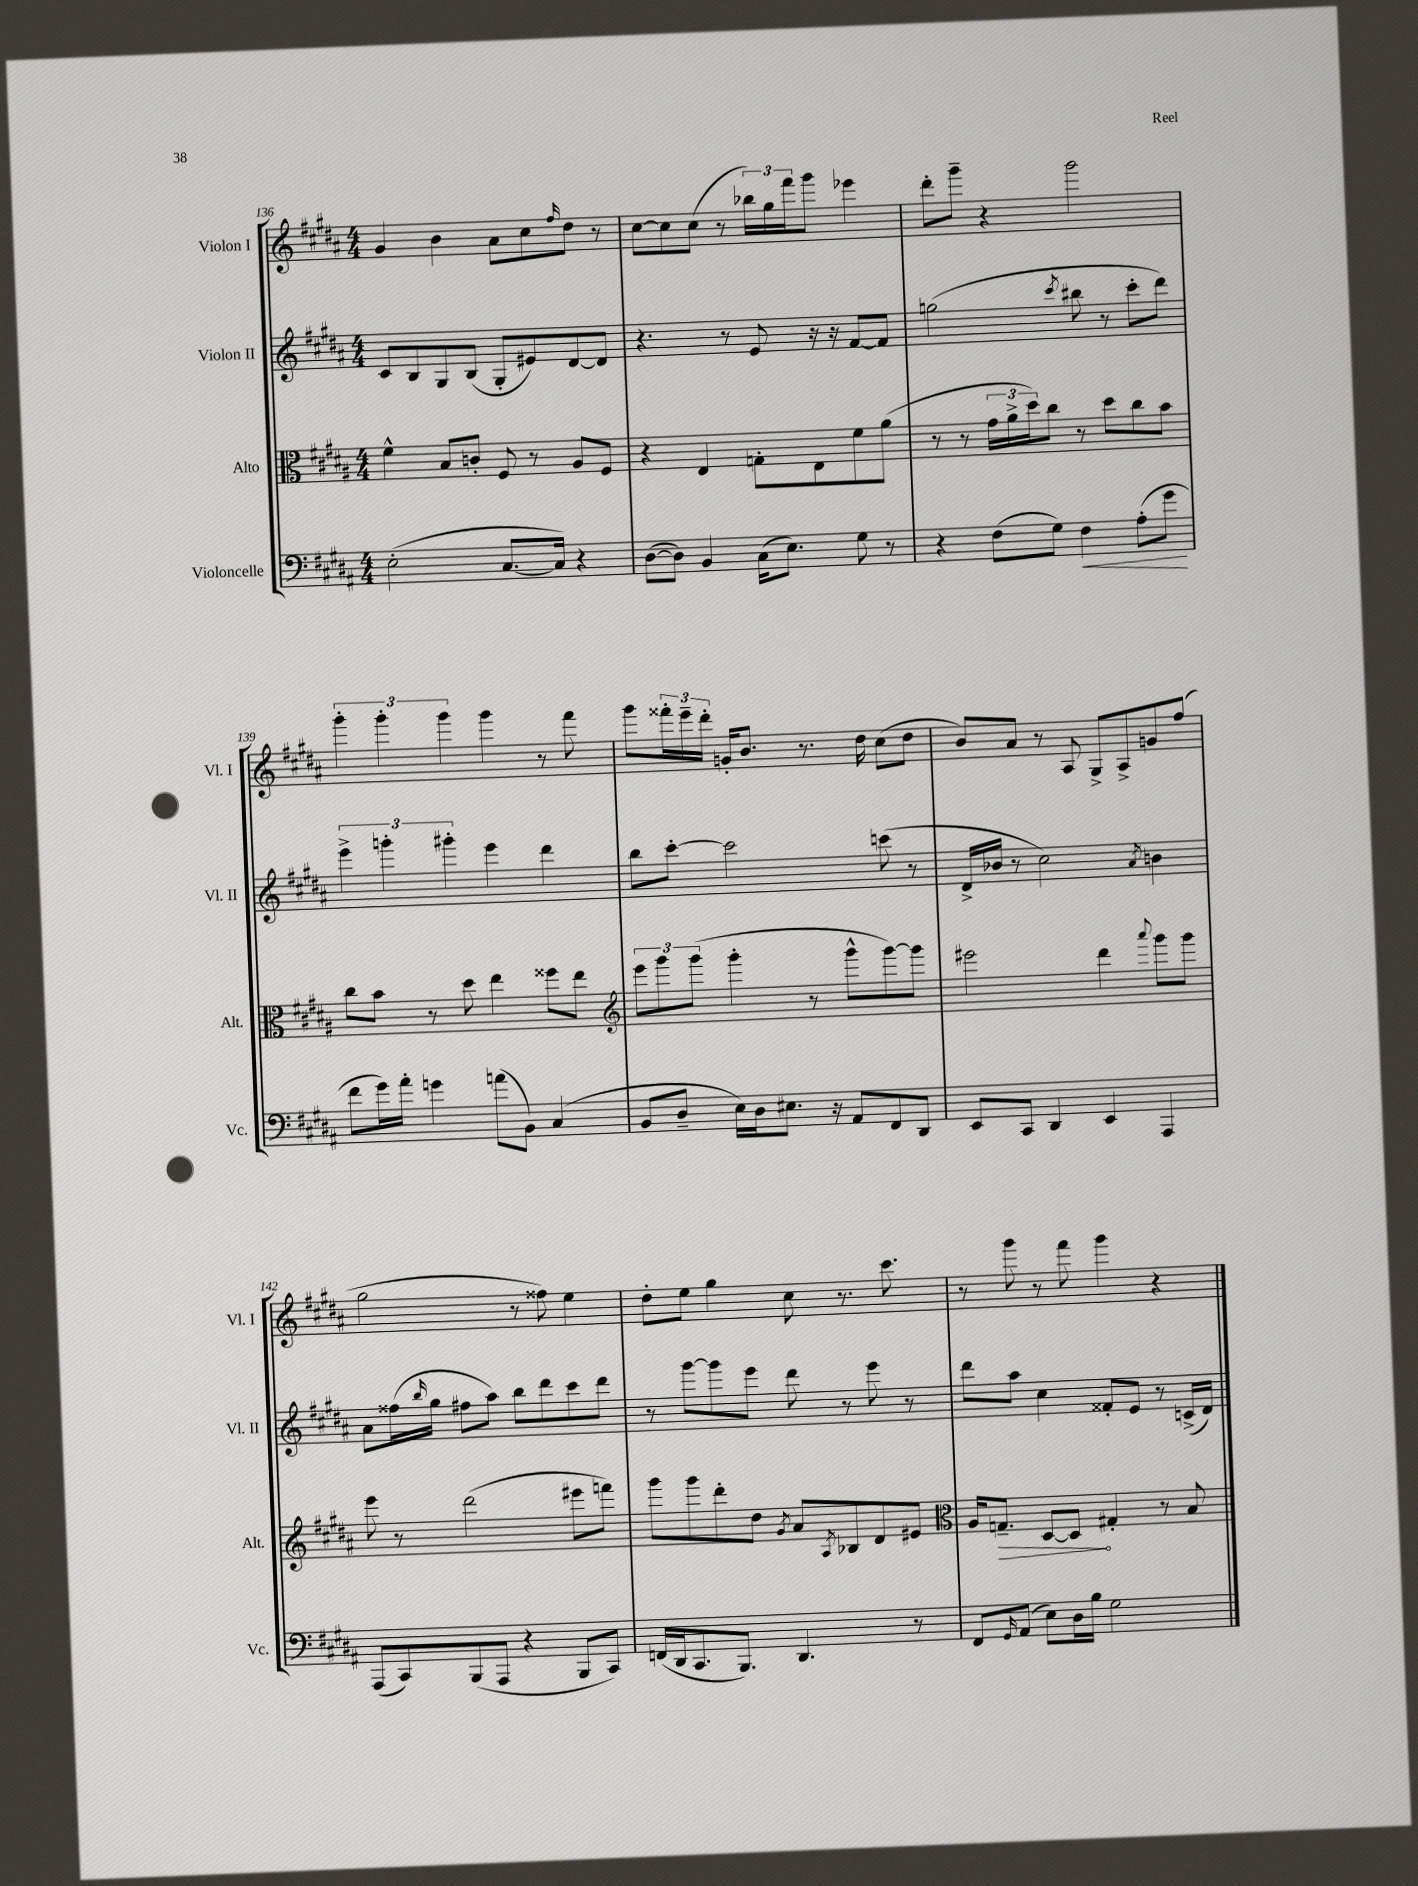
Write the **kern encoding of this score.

**kern	**dynam	**kern	**dynam	**kern	**kern
*part4	*part4	*part3	*part3	*part2	*part1
*staff4	*staff4	*staff3	*staff3	*staff2	*staff1
*I"Violoncelle	*	*I"Alto	*	*I"Violon II	*I"Violon I
*I'Vc.	*	*I'Alt.	*	*I'Vl. II	*I'Vl. I
*clefF4	*	*clefC3	*	*clefG2	*clefG2
*k[f#c#g#d#a#]	*	*k[f#c#g#d#a#]	*	*k[f#c#g#d#a#]	*k[f#c#g#d#a#]
*M4/4	*	*M4/4	*	*M4/4	*M4/4
=136	=136	=136	=136	=136	=136
(2E'\	.	4f#^^\	.	8c#/L	4g#/
.	.	.	.	8B/	.
.	.	8B/L	.	8G#/	4b\
.	.	8cn'/J	.	(8B/J	.
[8.C#/L	.	8F#/	.	8G#'/L	8a#\L
.	.	8r	.	8e#X/)	8cc#\
16C#/Jk])	.	.	.	.	.
.	.	.	.	.	16qqff#/
4r	.	8A#/L	.	[8d#/	8dd#\J
.	.	8F#/J	.	8d#/J]	8r
=137	=137	=137	=137	=137	=137
([8D#\L	.	4r	.	4.r	[8cc#\L
8D#\J])	.	.	.	.	8cc#\]
4BB/	.	4E/	.	.	(8cc#\J
.	.	.	.	8r	8r
(16C#\KL	.	8Gn'\L	.	8e/	24bb-X\LL)
.	.	.	.	.	24gg#\
8.E\J)	.	.	.	.	.
.	.	.	.	.	24fff#\J
.	.	8E\	.	16r	8ggg#\J
.	.	.	.	16r	.
8G#\	.	8f#\	.	[8f#/L	4eee-X\
8r	.	(8a#\J	.	8f#/J]	.
=138	=138	=138	=138	=138	=138
4r	.	8r	.	(2ggn\	8ddd#'\L
.	.	8r	.	.	8ggg#~\J
(8F#\L	.	24g#\LL	.	.	4r
.	.	24a#^\	.	.	.
.	.	24dd#\J)	.	.	.
8G#\J)	.	8cc#\J	.	.	.
.	.	.	.	8qccc#/	.
!	!LO:HP:b	!	!	!	!
4F#\	<	8r	.	8bb#X\	2ggg#\
.	.	8dd#\L	.	8r	.
(8A#'\L	.	8cc#\	.	8ccc#'\L	.
8g#\J	.	8b\J	.	8ddd#\J)	.
.	[	.	.	.	.
!!LO:LB:g=z
=139	=139	=139	=139	=139	=139
8f#\L	.	8cc#\L	.	6eee^\	6ggg#'\
16g#\L)	.	8b\J	.	.	.
.	.	.	.	6gggn'\	6ggg#'\
16a#'\JJ	.	.	.	.	.
4gn\	.	8r	.	.	.
.	.	.	.	6ggg#X'\	6ggg#\
.	.	8dd#\	.	.	.
(8an\L	.	4ee\	.	4eee\	4ggg#\
8BB\J)	.	.	.	.	.
(4C#/	.	8ff##X\L	.	4ddd#\	8r
.	.	8ee\J	.	.	8fff#\
=140	=140	=140	=140	=140	=140
*	*	*clefG2	*	*	*
8BB/L	.	12eee\L	.	8bb\L	8ggg#\L
.	.	12ggg#\	.	.	.
8D#~/J	.	.	.	[8ccc#'\J	24fff##X'\L
.	.	(12ggg#\J	.	.	24eee~\
.	.	.	.	.	24ddd#'\JJ
16E\LL)	.	4ggg#'\	.	2ccc#\]	16gn'/KL
16D#\J	.	.	.	.	8.b/J
8.E#X\J	.	.	.	.	.
.	.	8r	.	.	8.r
16r	.	.	.	.	.
8AA#/L	.	8ggg#^^\L	.	.	.
.	.	.	.	.	16dd#\
8FF#/	.	[8ggg#\)	.	(8cccn\	(8cc#\L
8DD#/J	.	8ggg#\J]	.	8r	8dd#\J
=141	=141	=141	=141	=141	=141
8EE/L	.	2eee#X\	.	16d#^/LL	8b/L)
.	.	.	.	16b-X/JJ	.
8CC#/J	.	.	.	8r	8a#/J
4DD#/	.	.	.	2cc#\)	8r
.	.	.	.	.	8A#/
4EE/	.	4ddd#\	.	.	8G#^/L
.	.	.	.	.	8A#^/
.	.	8qqaaa#/	.	8qa#/	.
4AAA#/	.	8ggg#\L	.	4bn\	8gn/
.	.	8ggg#\J	.	.	(8ff#/J
!!LO:LB:g=z
=142	=142	=142	=142	=142	=142
(8AAA#/L	.	8eee\	.	8a#\L	2gg#\
8CC#/)	.	8r	.	(16ff##X\L	.
.	.	.	.	16qqbb/	.
.	.	.	.	16gg#\JJ	.
(8BBB/	.	(2ddd#\	.	8ff#X\L	.
8AAA#/J	.	.	.	8aa#\J)	.
4r	.	.	.	8bb\L	8r
.	.	.	.	8ddd#\	8ff##X\)
8BBB/L	.	8eee#X\L	.	8ccc#\	4ee\
8CC#/J)	.	8fffn\J)	.	8ddd#\J	.
=143	=143	=143	=143	=143	=143
(16FFn/LL	.	8ggg#\L	.	8r	8dd#'\L
16DD#/J	.	.	.	.	.
8.CC#/	.	8ggg#\	.	[8ggg#\L	8ee\J
.	.	8ddd#'\	.	8ggg#\]	4gg#\
8.BBB/J)	.	.	.	.	.
.	.	8dd#\J	.	8eee\J	.
.	.	8qg#/	.	.	.
4.DD#/	.	8a#/L	.	8ddd#\	8cc#\
.	.	8qA#/	.	.	.
.	.	8B-X/	.	8r	8.r
.	.	8d#/	.	8eee\	.
.	.	.	.	.	8.ccc#\
8r	.	8e#X/J	.	8r	.
=144	=144	=144	=144	=144	=144
*	*	*clefC3	*	*	*
8FF#/L	.	16A#/KL	.	8ddd#\L	8r
!	!	!	!LO:HP:b	!	!
.	.	8.Gn~/J	>	.	.
16qqGG#/	.	.	.	.	.
(8AA#/J	.	.	.	8aa#\J	8ggg#\
8E\L)	.	[8D#/L	.	4cc#\	8r
16D#\L	.	8D#/J]	.	.	8fff#\
16B\JJ	.	.	.	.	.
2G#\	.	4G#X'/	]	8f##X'/L	4ggg#\
.	.	.	.	8e/J	.
.	.	8r	.	8r	4r
.	.	8B/	.	(16cn^/LL	.
.	.	.	.	16d#/JJ)	.
==	==	==	==	==	==
*-	*-	*-	*-	*-	*-
